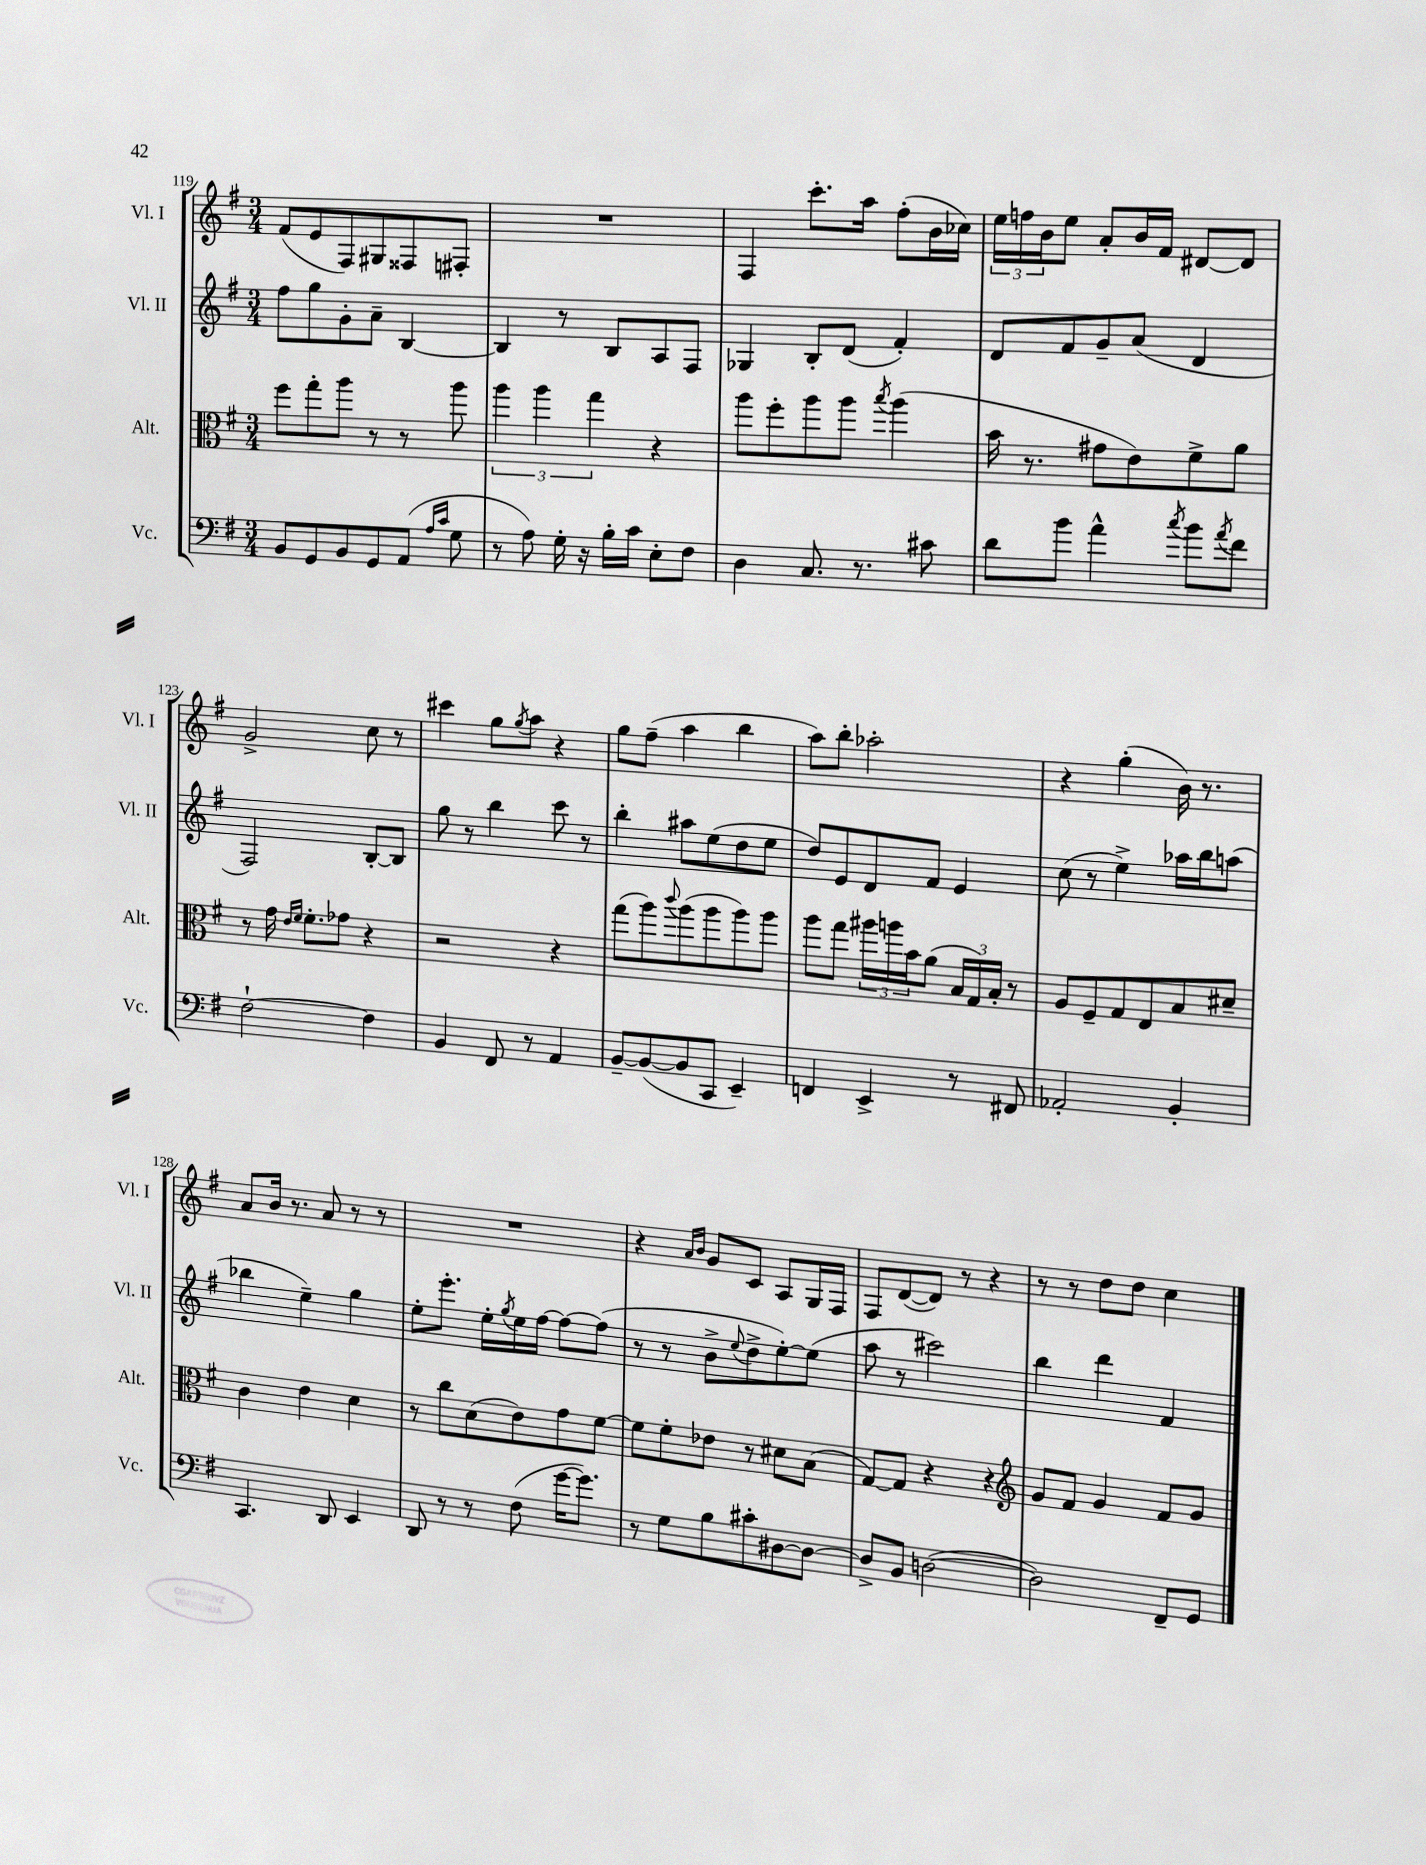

**kern	**kern	**kern	**kern
*part4	*part3	*part2	*part1
*staff4	*staff3	*staff2	*staff1
*I"Vc.	*I"Alt.	*I"Vl. II	*I"Vl. I
*I'Vc.	*I'Alt.	*I'Vl. II	*I'Vl. I
*clefF4	*clefC3	*clefG2	*clefG2
*k[f#]	*k[f#]	*k[f#]	*k[f#]
*M3/4	*M3/4	*M3/4	*M3/4
=119	=119	=119	=119
8BB/L	8ff#\L	8ff#\L	(8f#/L
8GG/	8gg'\	8gg\	8e/
8BB/	8aa\J	8g'\	8F#/)
8GG/	8r	8a~\J	8G#X/
(8AA/J	8r	[4B/	8F##X/
16qqA/LL	.	.	.
16qqc/JJ	.	.	.
8G\	8aa\	.	8F#X'/J
=120	=120	=120	=120
8r	6aa\	4B/]	2.r
8A\)	.	.	.
.	6aa\	.	.
16G'\	.	8r	.
16r	.	.	.
.	6gg\	.	.
16B'\LL	.	8B/L	.
16c\JJ	.	.	.
8E'\L	4r	8A/	.
8F#\J	.	8F#/J	.
=121	=121	=121	=121
4D\	8aa\L	4G-X/	4F#/
.	8ff#'\	.	.
8.C/	8aa\	8B'/L	8.ccc'\L
.	8aa\J	(8d/J	.
8.r	.	.	16aa\Jk
.	8qbb/	.	.
.	(4aa\	4f#'/)	(8ff#'\L
8c#X\	.	.	16b\L
.	.	.	16cc-X\JJ)
=122	=122	=122	=122
8d\L	16b\	8d/L	24ee\LL
.	.	.	24ffn\
.	8.r	.	.
.	.	.	24b\J
8b\J	.	8f#/	8ee\J
4a^^\	8g#X\L	8g~/	8a'/L
.	8e\)	(8a/J	16b/L
.	.	.	16f#/JJ
8qcc/	.	.	.
8b\L	8f#^\	4d/	[8d#X/L
8qa/	.	.	.
8f#\J	8a\J	.	8d#/J]
!!LO:LB:g=z
=123	=123	=123	=123
[2F#`\	8r	2F#/)	2g^/
.	16g\	.	.
.	16qqe/LL	.	.
.	16qqf#/JJ	.	.
.	8.f#'\L	.	.
.	8g-X\J	.	.
4F#\]	4r	[8B'/L	8cc\
.	.	8B/J]	8r
=124	=124	=124	=124
4BB/	2r	8gg\	4ccc#X\
.	.	8r	.
8FF#/	.	4bb\	8gg\L
.	.	.	8qgg/
8r	.	.	8aa\J
4AA/	4r	8ccc\	4r
.	.	8r	.
=125	=125	=125	=125
[8BB~/L	(8gg\L	4bb'\	8gg\L
(8BB/_	8aa\)	.	(8ff#~\J
.	8qqccc/	.	.
8BB/]	(8aa\	8aa#X\L	4aa\
8CC/J	8aa\	(8ee\	.
4EE~/)	8aa\)	8dd\	4bb\
.	8aa\J	8ee\J	.
=126	=126	=126	=126
4FFn/	8aa\L	8dd/L)	8aa\L)
.	8gg\J	8e/	8bb'\J
4EE^/	24aa#X\LL	8d/	2aa-X'\
.	24aan\	.	.
.	24b\J	.	.
.	(8a\J	8f#/J	.
8r	24B/LL	4e/	.
.	24G/)	.	.
.	24B'/JJ	.	.
8FF#X/	8r	.	.
=127	=127	=127	=127
2AA-X'/	8A/L	(8cc\	4r
.	8F#~/	8r	.
.	8G/	4ee^\)	(4gg'\
.	8E/	.	.
4BB'/	8B/	16aa-X\LL	16b\)
.	.	16bb\J	8.r
.	8d#X~/J	(8aan\J	.
!!LO:LB:g=z
=128	=128	=128	=128
4.CC/	4c\	4bb-X\	8a/L
.	.	.	16b/Jk
.	.	.	8.r
.	4e\	4ee~\)	.
8DD/	.	.	8a/
4EE/	4d\	4gg\	8r
.	.	.	8r
=129	=129	=129	=129
8DD/	8r	8ee'\L	2.r
8r	8cc\L	8.eee'\J	.
8r	(8d\	.	.
.	.	16ee'\LL	.
.	.	8qgg/	.
(8F#\	8e\)	16ee\	.
.	.	[16ff#\JJ	.
[16g\KL	8g\	8ff#\L_	.
8.g\J])	.	.	.
.	[8f#\J	(8ff#\J]	.
=130	=130	=130	=130
8r	8f#\L]	8r	4r
8G\L	8f#'\	8r	.
.	.	.	16qqa/LL
.	.	.	16qqb/JJ
8B\	8e-X\J	8b^\L	8g/L
.	.	8qqee/	.
8c#X'\	8r	8dd^\	8c/J
[8D#X\	8d#X\L	[8ee'\)	8A/L
8D#\J_	(8B\J	(8ee\J]	16G/L
.	.	.	16F#/JJ
=131	=131	=131	=131
8D#^/L]	[8G/L)	8aa\	8F#/L
8BB/J	8G/J]	8r	([8d/
([2Dn\	4r	2ccc#X\)	8d/J])
.	.	.	8r
.	4r	.	4r
=132	=132	=132	=132
*	*clefG2	*	*
2D\])	8g/L	4bb\	8r
.	8f#/J	.	8r
.	4g/	4ddd\	8dd\L
.	.	.	8dd\J
8FF#~/L	8f#/L	4f#/	4cc\
8GG/J	8g/J	.	.
==	==	==	==
*-	*-	*-	*-
